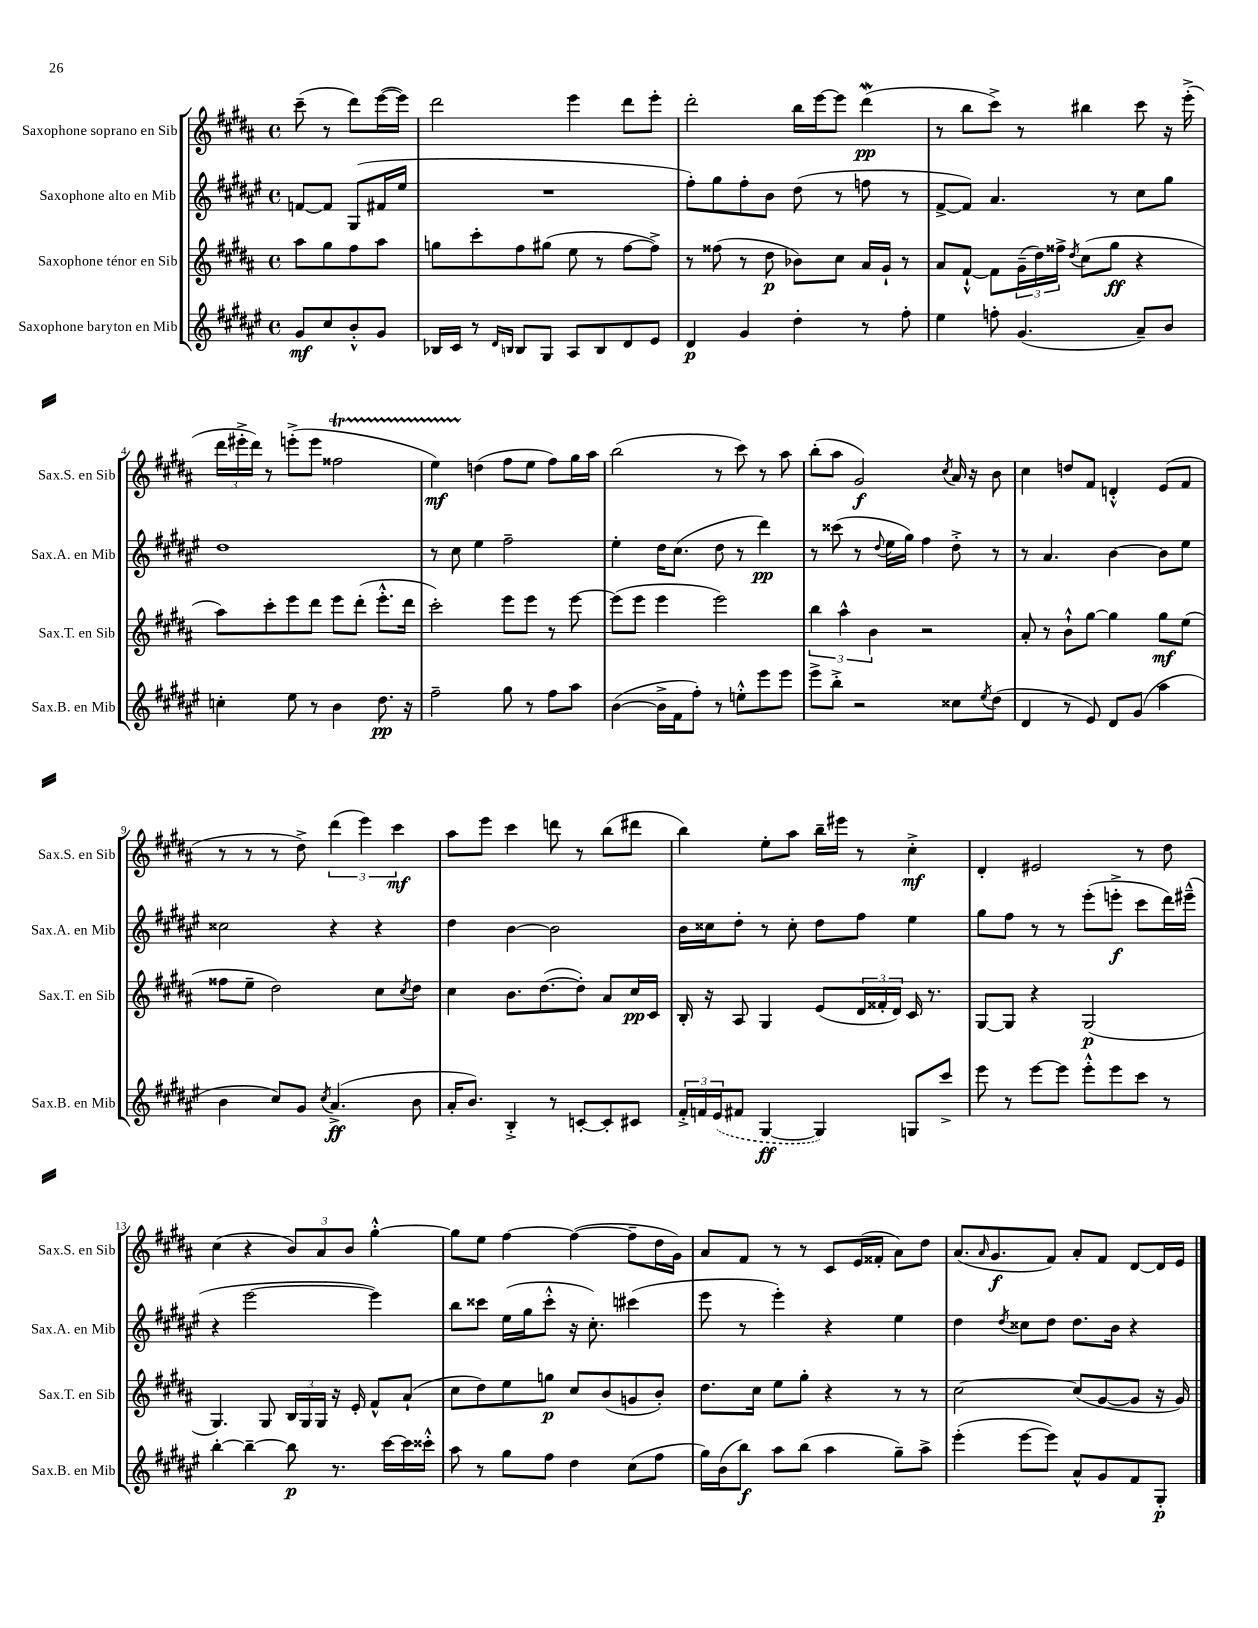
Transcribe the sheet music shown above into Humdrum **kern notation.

**kern	**dynam	**kern	**dynam	**kern	**dynam	**kern	**dynam
*part4	*part4	*part3	*part3	*part2	*part2	*part1	*part1
*staff4	*staff4	*staff3	*staff3	*staff2	*staff2	*staff1	*staff1
*I"Saxophone baryton en Mib	*	*I"Saxophone ténor en Sib	*	*I"Saxophone alto en Mib	*	*I"Saxophone soprano en Sib	*
*I'Sax.B. en Mib	*	*I'Sax.T. en Sib	*	*I'Sax.A. en Mib	*	*I'Sax.S. en Sib	*
*clefG2	*	*clefG2	*	*clefG2	*	*clefG2	*
*k[f#c#g#d#a#e#]	*	*k[f#c#g#d#a#]	*	*k[f#c#g#d#a#e#]	*	*k[f#c#g#d#a#]	*
*M4/4	*	*M4/4	*	*M4/4	*	*M4/4	*
*met(c)	*	*met(c)	*	*met(c)	*	*met(c)	*
=	=	=	=	=	=	=	=
8g#/L	mf	8aa#\L	.	[8fn/L	.	(8ccc#~\	.
8cc#/	.	8gg#\	.	8f/J]	.	8r	.
8b'^^/	.	8ff#\	.	(8G#/L	.	8ddd#\L)	.
8g#/J	.	8aa#\J	.	16f#X/L	.	([16eee\L	.
.	.	.	.	16ee#/JJ	.	16eee\JJ])	.
=1	=1	=1	=1	=1	=1	=1	=1
16B-X/LL	.	8ggn\L	.	1r	.	2ddd#\	.
16c#/JJ	.	.	.	.	.	.	.
8r	.	8ccc#'\	.	.	.	.	.
16qqd#/LL	.	.	.	.	.	.	.
16qqBn/JJ	.	.	.	.	.	.	.
8B/L	.	8ff#\	.	.	.	.	.
8G#/J	.	(8gg#X\J	.	.	.	.	.
8A#/L	.	8ee\	.	.	.	4eee\	.
8B/	.	8r	.	.	.	.	.
8d#/	.	[8ff#\L	.	.	.	8ddd#\L	.
8e#/J	.	8ff#^\J])	.	.	.	8eee'\J	.
=2	=2	=2	=2	=2	=2	=2	=2
4d#/	p	8r	.	8ff#'\L)	.	2ddd#'\	.
.	.	(8ff##X\	.	8gg#\	.	.	.
4g#/	.	8r	.	8ff#'\	.	.	.
.	.	8dd#\	p	8b\J	.	.	.
4dd#'\	.	8b-X\L)	.	(8dd#\	.	16bb\LL	.
.	.	.	.	.	.	[16eee\J	.
.	.	8cc#\J	.	8r	.	8eee\J]	.
8r	.	16a#/LL	.	8ffn\	.	(4ddd#W\	pp
.	.	16g#`/JJ	.	.	.	.	.
8ff#'\	.	8r	.	8r	.	.	.
=3	=3	=3	=3	=3	=3	=3	=3
4ee#\	.	8a#/L	.	[8f#^/L	.	8r	.
.	.	[8f#`^^/J	.	8f#/J])	.	8bb\L	.
8ffn'\	.	8f#\L]	.	4.a#/	.	8ccc#^\J)	.
(4.g#/	.	(24g#~\L	.	.	.	8r	.
.	.	24dd#\)	.	.	.	.	.
.	.	24ff##X^\JJ	.	.	.	.	.
.	.	8qdd#/	.	.	.	.	.
.	.	(8cc#\L	.	.	.	4bb#X\	.
.	.	8gg#\J	ff	8r	.	.	.
8a#~/L)	.	4r	.	8cc#\L	.	8ccc#\	.
8b/J	.	.	.	8gg#\J	.	16r	.
.	.	.	.	.	.	(16eee'^\	.
!!LO:LB:g=z
=4	=4	=4	=4	=4	=4	=4	=4
4ccn'\	.	8aa#\L)	.	1dd#	.	24ddd#\LL	.
.	.	.	.	.	.	24eee#X'^\	.
.	.	.	.	.	.	24ddd#\JJ)	.
.	.	8ccc#'\	.	.	.	8r	.
8ee#\	.	8eee\	.	.	.	(8eeen'^\L	.
8r	.	8ddd#\J	.	.	.	8eee\J	.
4b\	.	8eee\L	.	.	.	2ff##Xt\	.
.	.	(8ddd#'\J	.	.	.	.	.
8.dd#\	pp	8.eee'^^\L	.	.	.	.	.
16r	.	16ddd#\Jk	.	.	.	.	.
=5	=5	=5	=5	=5	=5	=5	=5
2ff#~\	.	2ccc#'\)	.	8r	.	4eeTTT\)	mf
.	.	.	.	8cc#\	.	.	.
.	.	.	.	4ee#\	.	(4ddn\	.
8gg#\	.	8eee\L	.	2ff#~\	.	8ff#\L	.
8r	.	8eee\J	.	.	.	8ee\J	.
8ff#\L	.	8r	.	.	.	8ff#\L)	.
8aa#\J	.	[8eee\	.	.	.	16gg#\L	.
.	.	.	.	.	.	16aa#\JJ	.
=6	=6	=6	=6	=6	=6	=6	=6
([4b\	.	(8eee\L]	.	4ee#'\	.	(2bb\	.
.	.	8eee\J	.	.	.	.	.
16b^\LL]	.	4eee\	.	16dd#\KL	.	.	.
16f#\J	.	.	.	(8.cc#\J	.	.	.
8ff#'\J)	.	.	.	.	.	.	.
8r	.	2eee\)	.	8dd#\	.	8r	.
8een'^^\L	.	.	.	8r	.	8ccc#\)	.
8eee#\	.	.	.	4ddd#\)	pp	8r	.
8eee#\J	.	.	.	.	.	8aa#\	.
=7	=7	=7	=7	=7	=7	=7	=7
8eee#^\L	.	6bb\	.	8r	.	(8bb'\L	.
8bb'^\J	.	.	.	(8ccc##X\	.	8aa#\J	.
.	.	6aa#^^\	.	.	.	.	.
2r	.	.	.	8r	.	2g#/)	f
.	.	6b\	.	.	.	.	.
.	.	.	.	8qqdd#/	.	.	.
.	.	.	.	16ee#\LL	.	.	.
.	.	.	.	16gg#\JJ)	.	.	.
.	.	2r	.	4ff#\	.	.	.
.	.	.	.	.	.	8qcc#/	.
8cc##X\L	.	.	.	8dd#'^\	.	16a#/	.
.	.	.	.	.	.	16r	.
8qee#/	.	.	.	.	.	.	.
(8dd#\J	.	.	.	8r	.	8b\	.
=8	=8	=8	=8	=8	=8	=8	=8
4d#/	.	8a#'/	.	8r	.	4cc#\	.
.	.	8r	.	4.a#/	.	.	.
8r	.	8b`^^\L	.	.	.	8ddn/L	.
8e#/)	.	[8gg#\J	.	.	.	8f#/J	.
8d#/L	.	4gg#\]	.	[4b\	.	4dn'^^/	.
(8g#/J	.	.	.	.	.	.	.
4aa#\	.	8gg#\L	mf	8b\L]	.	(8e/L	.
.	.	(8ee\J	.	8ee#\J	.	8f#/J	.
!!LO:LB:g=z
=9	=9	=9	=9	=9	=9	=9	=9
4b\	.	8ff##X\L	.	2cc##X\	.	8r	.
.	.	8ee~\J	.	.	.	8r	.
8cc#/L)	.	2dd#\)	.	.	.	8r	.
8g#/J	.	.	.	.	.	8dd#^\)	.
8qcc#/	.	.	.	.	.	.	.
(4.a#^/	ff	.	.	4r	.	(6ddd#\	.
.	.	.	.	.	.	6eee\)	.
.	.	8cc#\L	.	4r	.	.	.
.	.	.	.	.	.	6ccc#\	mf
.	.	8qcc#/	.	.	.	.	.
8b\	.	8dd#\J	.	.	.	.	.
=10	=10	=10	=10	=10	=10	=10	=10
16a#'/KL	.	4cc#\	.	4dd#\	.	8aa#\L	.
8.b/J)	.	.	.	.	.	.	.
.	.	.	.	.	.	8eee\J	.
4B'^/	.	8.b\L	.	[4b\	.	4ccc#\	.
.	.	([8.dd#\	.	.	.	.	.
8r	.	.	.	2b\]	.	8dddn\	.
[8cn'/L	.	8dd#'\J])	.	.	.	8r	.
8c'/]	.	8a#/L	.	.	.	(8bb\L	.
8c#X/J	.	16cc#/L	pp	.	.	8ddd#X\J	.
.	.	16c#/JJ	.	.	.	.	.
=11	=11	=11	=11	=11	=11	=11	=11
24f#'^/LL	.	16B'/	.	16b\LL	.	4bb\)	.
24fn/	.	.	.	.	.	.	.
.	.	16r	.	16cc##X\J	.	.	.
(24e#/J	.	.	.	.	.	.	.
8f#X/J	.	8A#/	.	8dd#'\J	.	.	.
[4G#/	ff	4G#/	.	8r	.	8ee'\L	.
.	.	.	.	8cc##'\	.	8aa#\J	.
4G#/])	.	(8e/L	.	8dd#\L	.	16bb~\LL	.
.	.	.	.	.	.	16eee#X\JJ	.
.	.	24d#/L	.	8ff#\J	.	8r	.
.	.	24f##X'/	.	.	.	.	.
.	.	24d#/JJ)	.	.	.	.	.
8Gn/L	.	16c#/	.	4ee#\	.	4cc#'^\	mf
.	.	8.r	.	.	.	.	.
8ccc#^/J	.	.	.	.	.	.	.
=12	=12	=12	=12	=12	=12	=12	=12
8eee#\	.	[8G#/L	.	8gg#\L	.	4d#'/	.
8r	.	8G#/J]	.	8ff#\J	.	.	.
[8eee#\L	.	4r	.	8r	.	2e#X/	.
8eee#\J]	.	.	.	8r	.	.	.
8eee#'^^\L	.	(2G#/	p	(8eee#'\L	.	.	.
8eee#\	.	.	.	8eeen'^\J	f	.	.
8ccc#\J	.	.	.	8ccc#\L	.	8r	.
8r	.	.	.	16ddd#\L)	.	8dd#\	.
.	.	.	.	(16eee#X~^^\JJ	.	.	.
!!LO:LB:g=z
=13	=13	=13	=13	=13	=13	=13	=13
[4bb'\	.	4.G#/)	.	4r	.	(4cc#\	.
4bb~\_	.	.	.	[2eee#\	.	4r	.
.	.	8G#/	.	.	.	.	.
8bb\]	p	24B/LL	.	.	.	12b/L)	.
.	.	24G#/	.	.	.	.	.
.	.	24G#/JJ	.	.	.	12a#/	.
8.r	.	16r	.	.	.	.	.
.	.	.	.	.	.	12b/J	.
.	.	16e'/	.	.	.	.	.
.	.	8f#^^/L	.	4eee#\])	.	[4gg#'^^\	.
[16ccc#\LL	.	.	.	.	.	.	.
16ccc#\]	.	(8a#`/J	.	.	.	.	.
16ccc##X'^^\JJ	.	.	.	.	.	.	.
=14	=14	=14	=14	=14	=14	=14	=14
8aa#\	.	8cc#\L	.	8bb\L	.	8gg#\L]	.
8r	.	8dd#\)	.	8ccc##X\J	.	8ee\J	.
8gg#\L	.	8ee\	.	(16ee#\LL	.	[4ff#\	.
.	.	.	.	16gg#\J	.	.	.
8ff#\J	.	8ggn\J	p	8ccc##'^^\J	.	.	.
4dd#\	.	8cc#/L	.	16r	.	(4ff#\_	.
.	.	.	.	8.cc#'\)	.	.	.
.	.	(8b/	.	.	.	.	.
(8cc#\L	.	8gn/	.	(4ccc#X\	.	8ff#~\L]	.
8ff#\J	.	8b'/J)	.	.	.	16dd#\L	.
.	.	.	.	.	.	16g#\JJ)	.
=15	=15	=15	=15	=15	=15	=15	=15
16gg#\LL)	.	8.dd#\L	.	8eee#\	.	8a#/L	.
(16b\J	.	.	.	.	.	.	.
8bb\J)	f	.	.	8r	.	8f#/J	.
.	.	16cc#\Jk	.	.	.	.	.
8aa#\L	.	8ee\L	.	4eee#'\)	.	8r	.
(8bb\J	.	8gg#'\J	.	.	.	8r	.
4aa#\	.	4r	.	4r	.	8c#/L	.
.	.	.	.	.	.	(16e/L	.
.	.	.	.	.	.	16f##X'/JJ	.
8gg#~\L)	.	8r	.	4ee#\	.	8a#\L)	.
8aa#^\J	.	8r	.	.	.	8dd#\J	.
=16	=16	=16	=16	=16	=16	=16	=16
(4eee#'\	.	[2cc#\	.	4dd#\	.	(8.a#/L	.
.	.	.	.	.	.	16qqa#/	.
.	.	.	.	.	.	8.g#/	f
.	.	.	.	8qdd#/	.	.	.
[8eee#\L	.	.	.	8cc##X\L	.	.	.
8eee#\J])	.	.	.	8dd#\J	.	8f#/J)	.
8a#^^/L	.	(8cc#/L]	.	8.dd#\L	.	8a#'/L	.
8g#/	.	[8g#/	.	.	.	8f#/J	.
.	.	.	.	16b\Jk	.	.	.
8f#/	.	8g#/J]	.	4r	.	[8d#/L	.
8G#'/J	p	16r	.	.	.	16d#/L]	.
.	.	16g#/)	.	.	.	16e/JJ	.
==	==	==	==	==	==	==	==
*-	*-	*-	*-	*-	*-	*-	*-
